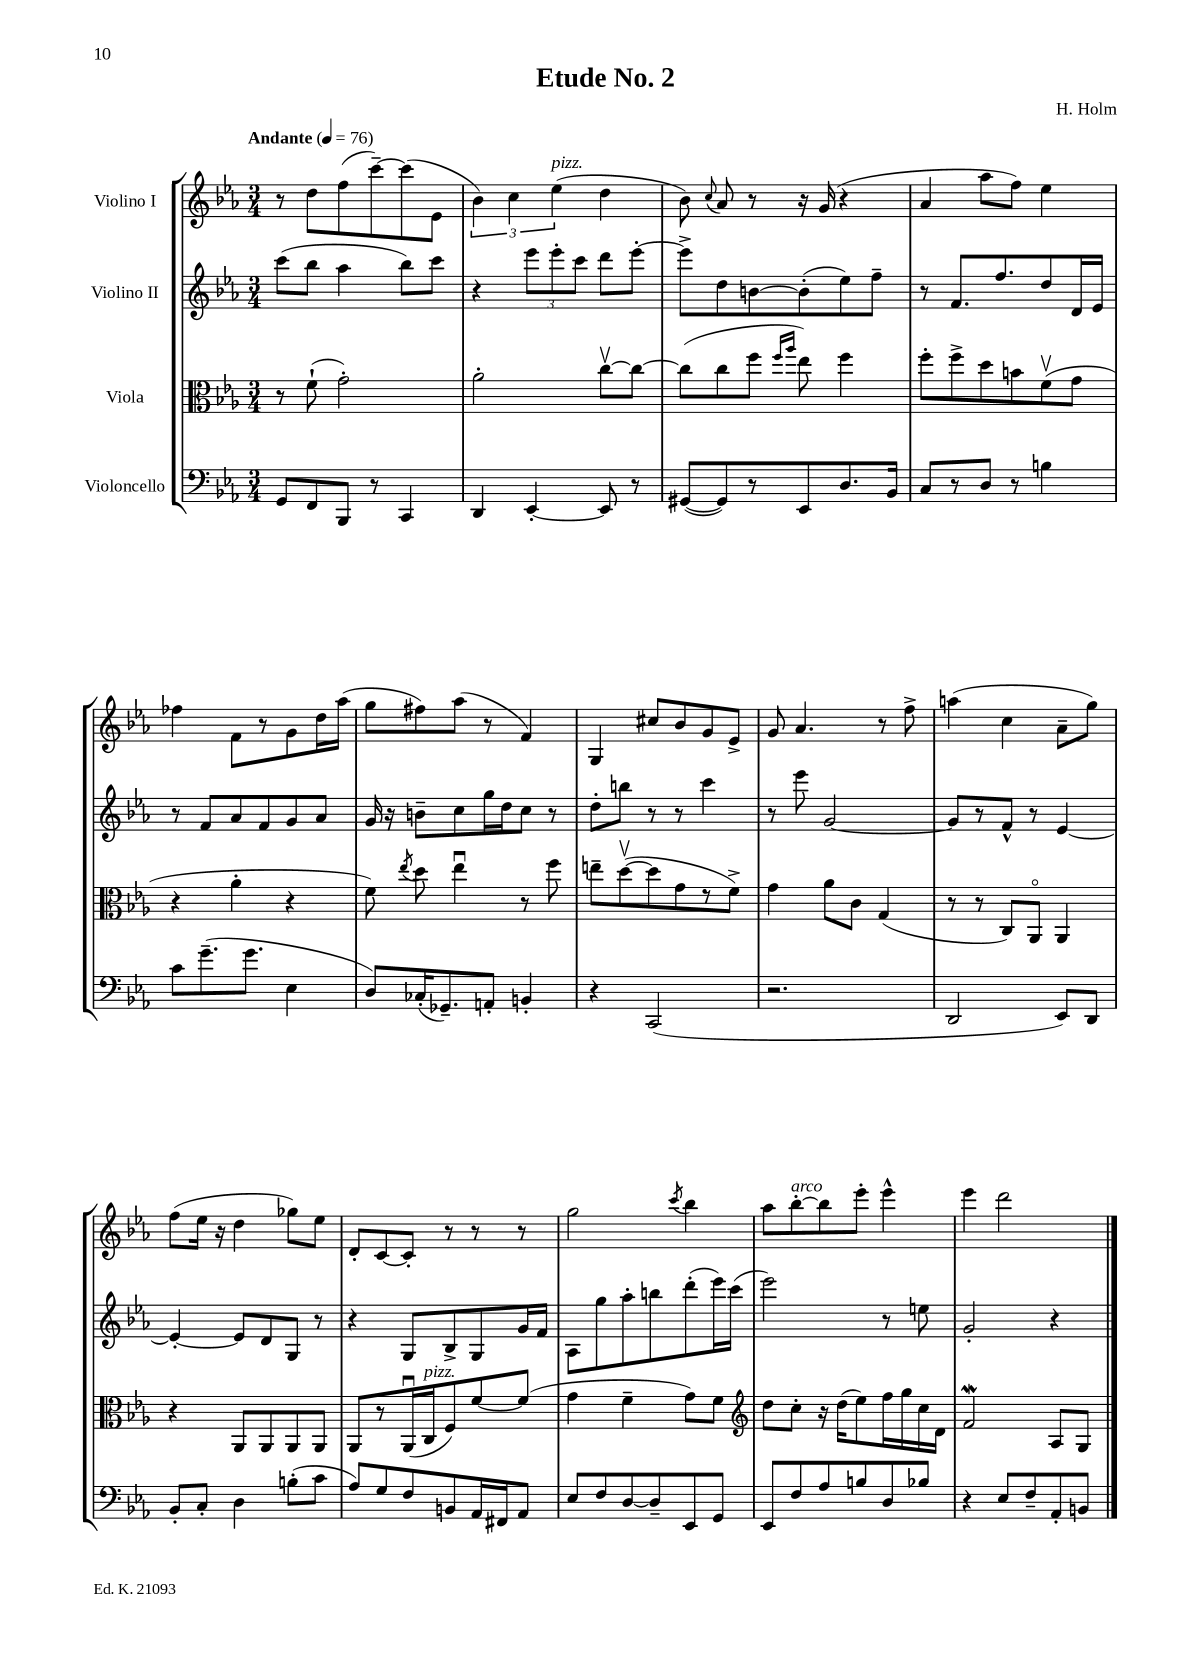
\header { title = "Etude No. 2" composer = "H. Holm" }
<<
\new StaffGroup <<
\new Staff = "s0" \with { instrumentName = "Violino I" } {
    \clef treble \key ees \major \numericTimeSignature \time 3/4 \tempo "Andante" 4 = 76
    \autoBeamOff r8 d''8[ f''8( c'''8~--) c'''8( ees'8] |
    \tuplet 3/2 { bes'4) c''4 ees''4^\markup { \italic "pizz." }( } d''4 |
    bes'8) \appoggiatura { c''8 } aes'8 r8 r16 g'16( r4 |
    aes'4 aes''8[ f''8]) ees''4 |
    fes''4 f'8[ r8 g'8 d''16 aes''16]( |
    g''8[ fis''8) aes''8]( r8 f'4) |
    g4 cis''8[ bes'8 g'8 ees'8]-> |
    g'8 aes'4. r8 f''8-> |
    a''4( c''4 aes'8[-- g''8]) |
    f''8[( ees''16] r16 d''4 ges''8[) ees''8] |
    d'8[-. c'8~ c'8]-. r8 r8 r8 |
    g''2 \acciaccatura { c'''8 } bes''4 |
    aes''8[ bes''8~-.^\markup { \italic "arco" } bes''8 ees'''8]-. ees'''4-^ |
    ees'''4 d'''2 \bar "|." |
}
\new Staff = "s1" \with { instrumentName = "Violino II" } {
    \clef treble \key ees \major \numericTimeSignature \time 3/4
    \autoBeamOff c'''8[( bes''8] aes''4 bes''8[) c'''8] |
    r4 \tuplet 3/2 { ees'''8[ ees'''8-. c'''8] } d'''8[ ees'''8]~-. |
    ees'''8[-> d''8 b'8~ b'8-.( ees''8) f''8]-- |
    r8 f'8.[ f''8. d''8 d'16 ees'16] |
    r8 f'8[ aes'8 f'8 g'8 aes'8] |
    g'16 r16 b'8[-- c''8 g''16 d''16 c''8] r8 |
    d''8[-. b''8] r8 r8 c'''4 |
    r8 ees'''8 g'2~ |
    g'8[ r8 f'8]-^ r8 ees'4~ |
    ees'4~-. ees'8[ d'8 g8] r8 |
    r4 g8[ bes8-> g8 g'16 f'16] |
    aes8[ g''8 aes''8-. b''8 d'''8-.( ees'''16) c'''16]( |
    ees'''2) r8 e''8 |
    g'2-. r4 \bar "|." |
}
\new Staff = "s2" \with { instrumentName = "Viola" } {
    \clef alto \key ees \major \numericTimeSignature \time 3/4
    \autoBeamOff r8 f'8-!( g'2-.) |
    aes'2-. c''8[~\upbow c''8]~ |
    c''8[( c''8 f''8] \grace { f''16[ aes''16] } ees''8) f''4 |
    f''8[-. f''8-> d''8 b'8 f'8\upbow( g'8] |
    r4 aes'4-. r4 |
    f'8) \acciaccatura { ees''8 } d''8 ees''4\downbow r8 f''8 |
    e''8[-- d''8~\upbow( d''8 g'8 r8 f'8]->) |
    g'4 aes'8[ c'8] g4( |
    r8 r8 c8[) aes,8]\flageolet aes,4 |
    r4 aes,8[ aes,8 aes,8 aes,8] |
    aes,8[ r8 aes,16\downbow( c16^\markup { \italic "pizz." } f8) f'8~ f'8]( |
    g'4 f'4-- g'8[) f'8] |
    \clef treble d''8[ c''8]-. r16 d''16[( ees''8) f''16 g''16 c''16 d'16] |
    f'2\mordent aes8[ g8] \bar "|." |
}
\new Staff = "s3" \with { instrumentName = "Violoncello" } {
    \clef bass \key ees \major \numericTimeSignature \time 3/4
    \autoBeamOff g,8[ f,8 bes,,8] r8 c,4 |
    d,4 ees,4~-. ees,8 r8 |
    gis,8[~( gis,8) r8 ees,8 d8. bes,16] |
    c8[ r8 d8] r8 b4 |
    c'8[ g'8.--( g'8.] ees4 |
    d8[) ces16-.( ges,8.--) a,8]-. b,4-. |
    r4 c,2( |
    r2. |
    d,2 ees,8[) d,8] |
    bes,8[-. c8]-. d4 b8[-.( c'8] |
    aes8[) g8 f8 b,8 aes,16 fis,16 aes,8] |
    ees8[ f8 d8~ d8-- ees,8 g,8] |
    ees,8[ f8 aes8 b8 d8 bes8] |
    r4 ees8[ f8-- aes,8-. b,8] \bar "|." |
}
>>
>>
\layout { \context { \Score \remove "Bar_number_engraver" } }
